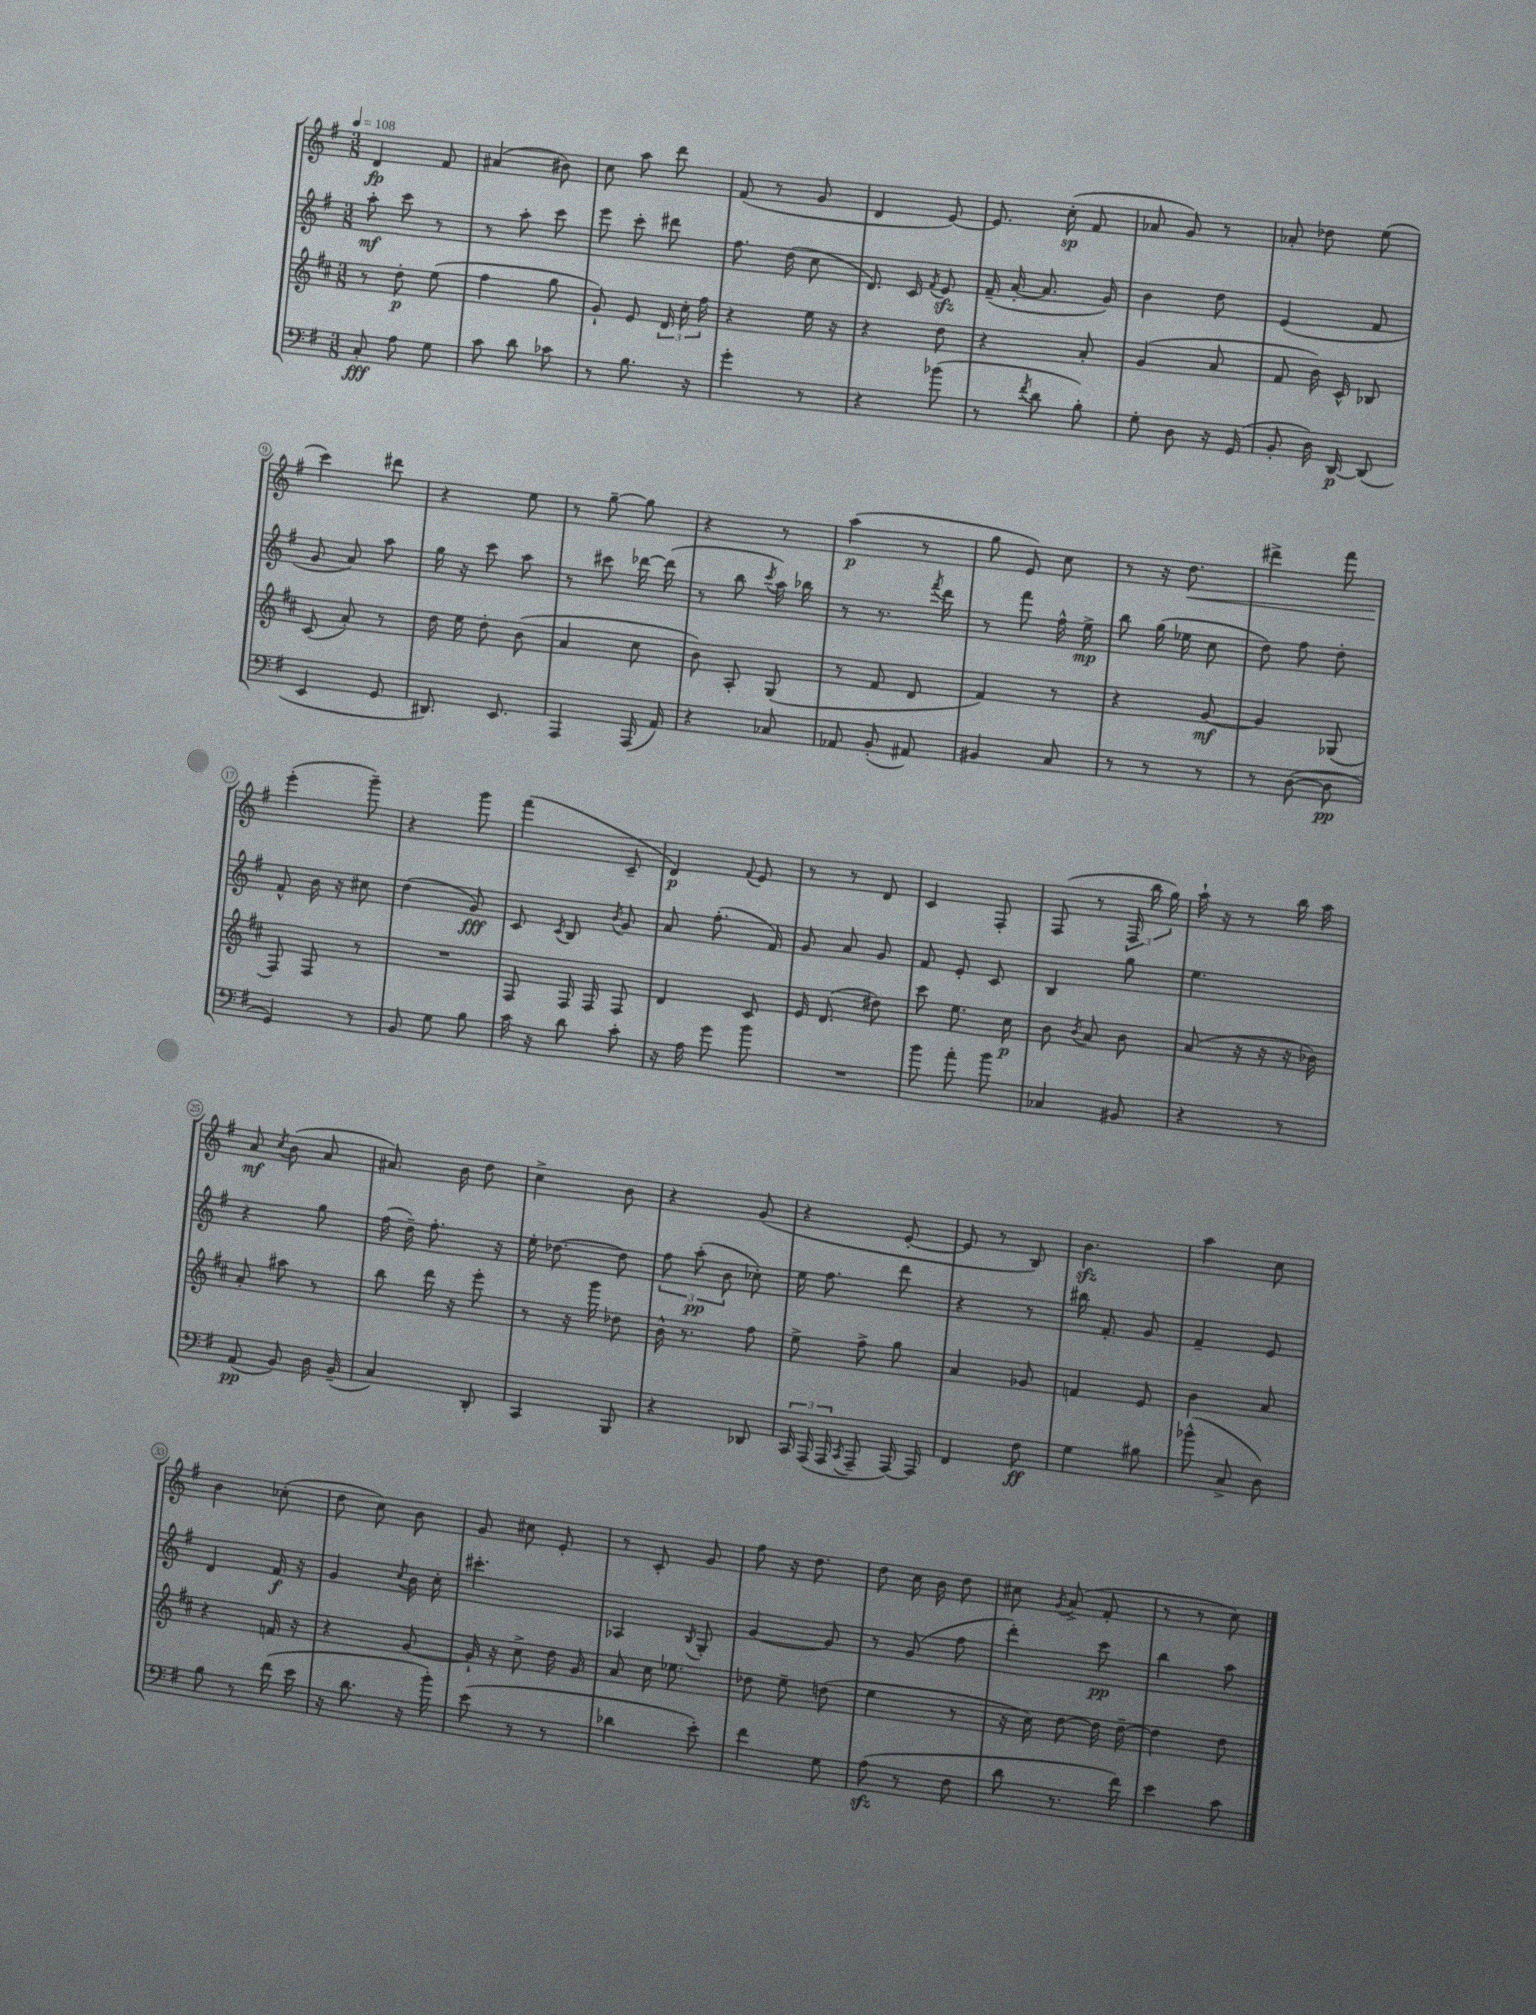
<<
\new StaffGroup <<
\new Staff = "s0" {
    \clef treble \key g \major \numericTimeSignature \time 3/8 \tempo 4 = 108
    \autoBeamOff d'4\fp fis'8 |
    ais'4( bis'8) |
    c''8 a''8 d'''8 |
    fis'8( r8 g'8 |
    d'4 e'8~) |
    e'8. c''16-.\sp( fis'8 |
    aes'8 g'8) r8 |
    aes'8-. des''8 e''8( |
    c'''4) dis'''8 |
    r4 e''8 |
    r8 g''8~-- g''8 |
    r4 r8 |
    a''4\p( r8 |
    g''8 e'8) c''8 |
    r8 r16 d''8.\< |
    dis'''4-> fis'''8 |
    e'''4-.\!( g'''8--) |
    r4 g'''8 |
    fis'''4( c'8-- |
    d'4\p) \appoggiatura { fis'8 } e'8 |
    r8 r8 d'8 |
    c'4 fis8-. |
    fis8( r8 \tuplet 3/2 { fis16 b''16 g''16) } |
    a''16-! r16 r8 b''16 a''16 |
    a'8\mf \acciaccatura { c''8 } b'8( a'8 |
    ais'8.) b'16 d''8 |
    c''4-> b'8 |
    r4 g'8( |
    r4 e'8~-. |
    e'8 r8 b8) |
    b'4.\sfz |
    a''4 c''8 |
    b'4 ces''8-.( |
    d''8 c''8) b'8 |
    g'8 cis''8 e'8-. |
    r8 c'8-. g'8 |
    fis''8 r16 d''8. |
    d''8 c''16 b'16 d''8 |
    cis''8 \acciaccatura { g'8 } a'8->( fis'8-. |
    r8 r8 c''8) \bar "|." |
}
\new Staff = "s1" {
    \clef treble \key g \major \numericTimeSignature \time 3/8
    \autoBeamOff a''8-.\mf c'''8 r8 |
    r8 a''8-. c'''8 |
    e'''8 c'''8-. dis'''8 |
    fis''8. d''16( c''8 |
    d'8.) c'16 \acciaccatura { fis'8 } e'8\sfz |
    fis'16--( a'16~-. a'8. g'16) |
    b'4 d''8 |
    e'4( fis'8 |
    g'8 a'8) a''8 |
    g''16 r16 c'''8 a''8 |
    r8 cis'''8 des'''16~ des'''16( |
    r8 b''8 \acciaccatura { c'''8 } a''16) bes''16 |
    r8 r8. \acciaccatura { fis'''8 } d'''16 |
    r8 fis'''8 fis''16-^ e''16->\mp |
    b''8 g''16( ees''16 c''8 |
    d''8) fis''8 d''8-. |
    fis'8-^ b'16 r16 cis''8 |
    d''4( g'8\fff) |
    c'8 \acciaccatura { c'8 } b8 \acciaccatura { b'8 } g'8 |
    a'8 fis''8.-.( fis'16) |
    g'8 a'8 g'8 |
    fis'8 e'8-. c'8 |
    b4 g''8 |
    e''4. |
    r4 g''8 |
    fis''16( d''16--) fis''8.-. r16 |
    e''16-. des''8.~ des''8 |
    \tuplet 3/2 { fis''8 a''8-.\pp( b'8 } ces''8-.) |
    e''16 fis''8. d'''8 |
    r4 r8 |
    bis''16 fis'8.-. g'8 |
    fis'4-- e'8 |
    d'4 fis'16\f r16 |
    g'4 \acciaccatura { c''8 } b'16 c''16-. |
    cis'''4.-. |
    aes4 \acciaccatura { b8 } g8-. |
    g'4~ g'8 |
    r8 g'8( fis''8 |
    d'''4-.) c'''8\pp |
    b''4 a''8 \bar "|." |
}
\new Staff = "s2" {
    \clef treble \key d \major \numericTimeSignature \time 3/8
    \autoBeamOff r8 d''8-.\p e''8( |
    fis''4 g''8 |
    g'8-!) e'8 \tuplet 3/2 { d'16 cis''16-. fis''16 } |
    r4 e''16 r16 |
    r4 d''8 |
    r4 a'8-. |
    g'4( a'8 |
    fis'8 b'16) cis'16-^ bes8 |
    cis'8( a'8-.) r8 |
    d''16 e''16 d''8-. b'8( |
    a'4 cis''8 |
    b'8) a8-. g8( |
    r8 fis'8 d'8 |
    fis'4) r8 |
    r4 g'8~\mf |
    g'4 ges8( |
    fis8) fis8 r8 |
    R4. |
    fis8 fis16 fis16 fis8 |
    d'4 cis'8 |
    e'16 d'8.( dis''8) |
    cis'''8 e''8. cis''16\p |
    b'8 \acciaccatura { b'8 } a'8 b'8 |
    a'8( r16 r16 r16 bes'16) |
    a'8-. ais''8 r8 |
    b''8 d'''16 r16 e'''8-. |
    r8 r16 g'''16 des''8 |
    b'16-^ r8. fis''8 |
    e''8-> fis''8-> g''8 |
    a'4 ges'8 |
    f'4 e'8 |
    b'4 a'8 |
    r4 f'16 r16 |
    r4 g'8~ |
    g'16-! r16 cis''8-> d''16 g'16 |
    a'8 cis''16 ees''8. |
    des''8 e''8-- d''8( |
    e''4 r8 |
    r16 cis''16) d''8~ d''16 d''16~-- |
    d''4 d''8 \bar "|." |
}
\new Staff = "s3" {
    \clef bass \key g \major \numericTimeSignature \time 3/8
    \autoBeamOff c8-.\fff a8 g8 |
    c'8 d'8 ces'8 |
    r8 b8. r16 |
    g'4-. r8 |
    r4 bes'8( |
    r8 \acciaccatura { fis'8 } d'8 b8-.) |
    g8-. d8 r16 g,16( |
    b,8-. d16) d,16~\p d,8( |
    e,4 g,8 |
    dis,8.) e,8. |
    a,,4 a,,16( a,16) |
    r4 ces8 |
    aes,8 b,8-.( ais,8) |
    bis,4 c8 |
    r8 r8 r8 |
    r8 d8~( d8\pp |
    g,4) r8 |
    b,8 g8 b8 |
    c'16 r16 d'8 c'8-. |
    r16 a16 g'8 b'8 |
    R4. |
    b'8 a'8-. b'8 |
    ces4 bis,8 |
    r4 r8 |
    a,8\pp( b,8) d16 b,16--( |
    c4) d,8-. |
    c,4 b,,8 |
    r4 des,8 |
    \tuplet 3/2 { c,16 a,,16( a,,16 } \acciaccatura { c,8 } a,,8-- a,,16~) a,,16 |
    fis,4 fis8\ff |
    g4 bis8 |
    bes'8-^( c8-> d8) |
    b8 r8 fis'16( e'16 |
    r16 d'8. r16 b'16-.) |
    e'8( r8 r8 |
    des'4 e'8-.) |
    fis'4 g8 |
    a8\sfz( r8 fis8 |
    d'8 r8. fis'16) |
    e'4 c'8 \bar "|." |
}
>>
>>
\layout { \context { \Score \override BarNumber.stencil = #(make-stencil-circler 0.1 0.3 ly:text-interface::print) } }
